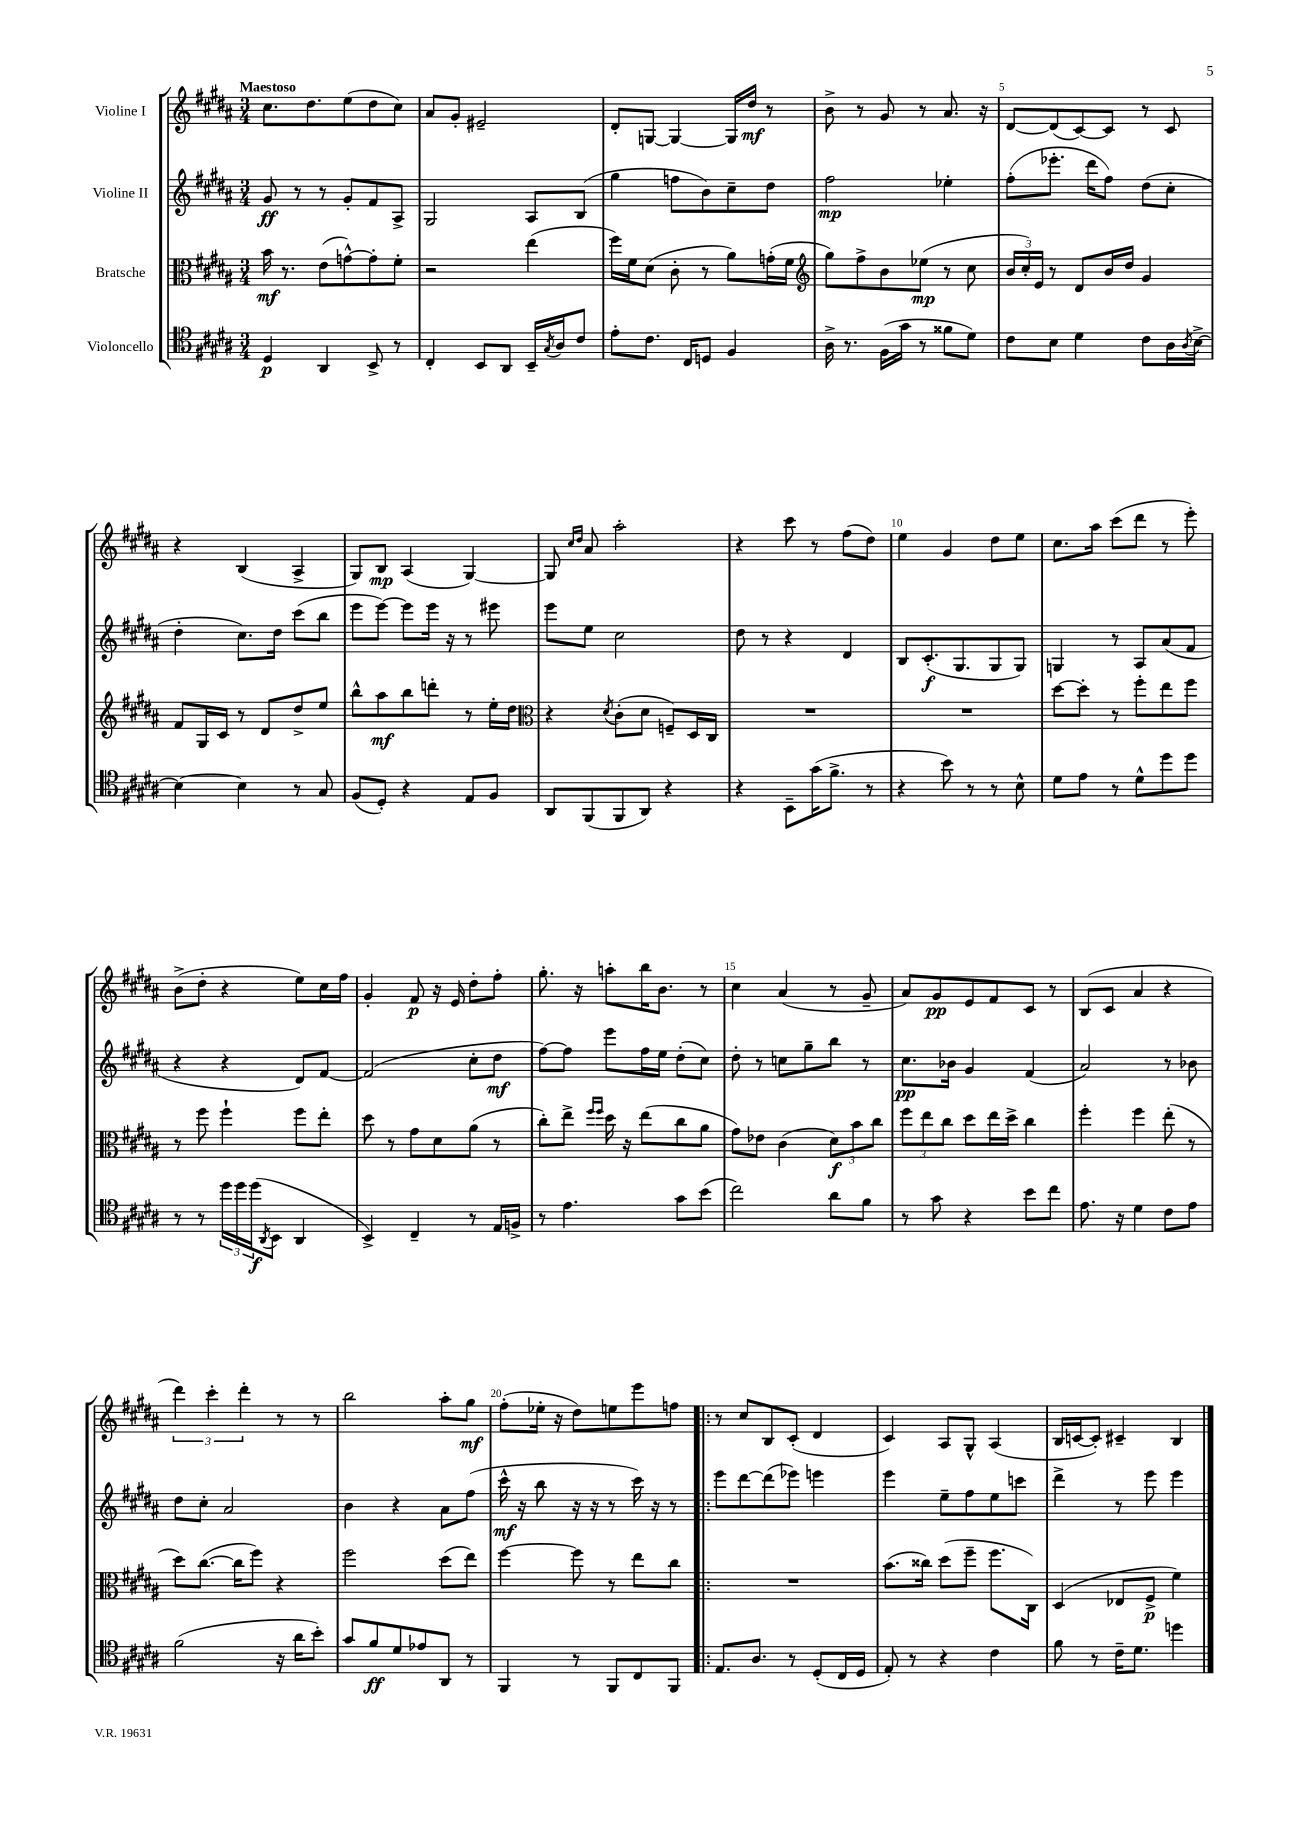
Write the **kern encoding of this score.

**kern	**dynam	**kern	**dynam	**kern	**dynam	**kern	**dynam
*part4	*part4	*part3	*part3	*part2	*part2	*part1	*part1
*staff4	*staff4	*staff3	*staff3	*staff2	*staff2	*staff1	*staff1
*I"Violoncello	*	*I"Bratsche	*	*I"Violine II	*	*I"Violine I	*
*clefC4	*	*clefC3	*	*clefG2	*	*clefG2	*
*k[f#c#g#d#a#]	*	*k[f#c#g#d#a#]	*	*k[f#c#g#d#a#]	*	*k[f#c#g#d#a#]	*
*M3/4	*	*M3/4	*	*M3/4	*	*M3/4	*
=1	=1	=1	=1	=1	=1	=1	=1
!	!	!	!	!	!	!LO:TX:a:B:t=Maestoso	!
4D#/	p	16b\	mf	8g#/	ff	8.cc#\L	.
.	.	8.r	.	.	.	.	.
.	.	.	.	8r	.	.	.
.	.	.	.	.	.	8.dd#\	.
4AA#/	.	(8e\L	.	8r	.	.	.
.	.	[8gn^^\)	.	8g#'/L	.	(8ee\	.
8BB^/	.	8g'\]	.	8f#/	.	8dd#\	.
8r	.	8f#'\J	.	8A#^/J	.	8cc#\J)	.
=2	=2	=2	=2	=2	=2	=2	=2
4C#'/	.	2r	.	2G#/	.	8a#/L	.
.	.	.	.	.	.	8g#'/J	.
8BB/L	.	.	.	.	.	2e#X~/	.
8AA#/J	.	.	.	.	.	.	.
16BB~/LL	.	(4ee\	.	8A#/L	.	.	.
8qG#/	.	.	.	.	.	.	.
16A#/J	.	.	.	.	.	.	.
8c#/J	.	.	.	(8B/J	.	.	.
=3	=3	=3	=3	=3	=3	=3	=3
8e'\L	.	16ff#\LL)	.	4gg#\	.	8d#'/L	.
.	.	16f#\J	.	.	.	.	.
8.c#\J	.	(8d#\J	.	.	.	[8Gn/J	.
.	.	8c#'\	.	8ffn\L	.	4G/_	.
16C#/KL	.	.	.	.	.	.	.
8Dn/J	.	8r	.	8b\)	.	.	.
4F#/	.	8a#\L)	.	8cc#~\	.	16G/LL]	.
.	.	.	.	.	.	16dd#/JJ	mf
.	.	(16gn'\L	.	8dd#\J	.	8r	.
.	.	16f#\JJ	.	.	.	.	.
=4	=4	=4	=4	=4	=4	=4	=4
*	*	*clefG2	*	*	*	*	*
16A#^\	.	8gg#\L)	.	2ff#\	mp	8b^\	.
8.r	.	.	.	.	.	.	.
.	.	8ff#^\	.	.	.	8r	.
(16F#\LL	.	8b\	.	.	.	8g#/	.
16g#\JJ	.	.	.	.	.	.	.
8r	.	(8ee-X\J	mp	.	.	8r	.
8f##X\L	.	8r	.	4ee-X'\	.	8.a#/	.
8d#\J)	.	8cc#\	.	.	.	.	.
.	.	.	.	.	.	16r	.
=5	=5	=5	=5	=5	=5	=5	=5
8c#\L	.	24b/LL	.	(8ff#'\L	.	[8d#/L	.
.	.	24cc#'/)	.	.	.	.	.
.	.	24e/JJ	.	.	.	.	.
8B\J	.	8r	.	8.eee-X'\J	.	(8d#/]	.
4d#\	.	8d#/L	.	.	.	[8c#/)	.
.	.	.	.	16ddd#\KL	.	.	.
.	.	16b/L	.	8ff#\J)	.	8c#/J]	.
.	.	16dd#/JJ	.	.	.	.	.
8c#\L	.	4g#/	.	(8dd#\L	.	8r	.
16A#\L	.	.	.	8cc#'\J	.	8c#/	.
8qA#/	.	.	.	.	.	.	.
[16B^\JJ	.	.	.	.	.	.	.
!!LO:LB:g=z
=6	=6	=6	=6	=6	=6	=6	=6
4B\_	.	8f#/L	.	4dd#'\	.	4r	.
.	.	16G#/L	.	.	.	.	.
.	.	16c#/JJ	.	.	.	.	.
4B\]	.	8r	.	8.cc#\L)	.	(4B/	.
.	.	8d#/L	.	.	.	.	.
.	.	.	.	16dd#\Jk	.	.	.
8r	.	8dd#^/	.	(8ccc#\L	.	4A#^/	.
8G#/	.	8ee/J	.	8bb\J	.	.	.
=7	=7	=7	=7	=7	=7	=7	=7
(8F#/L	.	8bb^^\L	.	8eee\L	.	8G#/L)	.
8D#'/J)	.	8aa#\	mf	[8eee\J)	.	8B/J	mp
4r	.	8bb\	.	8eee\L]	.	(4A#/	.
.	.	8dddn'\J	.	16eee\Jk	.	.	.
.	.	.	.	16r	.	.	.
8E/L	.	8r	.	8r	.	[4G#/)	.
8F#/J	.	16ee'\LL	.	8eee#X\	.	.	.
.	.	16dd#\JJ	.	.	.	.	.
=8	=8	=8	=8	=8	=8	=8	=8
*	*	*clefC3	*	*	*	*	*
8AA#/L	.	4r	.	8eee\L	.	8G#/]	.
.	.	.	.	.	.	16qqcc#/LL	.
.	.	.	.	.	.	16qqdd#/JJ	.
(8FF#/	.	.	.	8ee\J	.	8a#/	.
.	.	8qd#/	.	.	.	.	.
8FF#/	.	(8c#'\L	.	2cc#\	.	2aa#'\	.
8AA#/J)	.	8d#\J	.	.	.	.	.
4r	.	8Fn~/L)	.	.	.	.	.
.	.	16D#/L	.	.	.	.	.
.	.	16C#/JJ	.	.	.	.	.
=9	=9	=9	=9	=9	=9	=9	=9
4r	.	2.r	.	8dd#\	.	4r	.
.	.	.	.	8r	.	.	.
8BB~\L	.	.	.	4r	.	8ccc#\	.
(16g#\K	.	.	.	.	.	8r	.
8.f#^\J	.	.	.	.	.	.	.
.	.	.	.	4d#/	.	(8ff#\L	.
8r	.	.	.	.	.	8dd#\J)	.
=10	=10	=10	=10	=10	=10	=10	=10
4r	.	2.r	.	8B/L	.	4ee\	.
.	.	.	.	(8.c#'/	f	.	.
8b\)	.	.	.	.	.	4g#/	.
.	.	.	.	8.G#/	.	.	.
8r	.	.	.	.	.	.	.
8r	.	.	.	8G#/	.	8dd#\L	.
8B^^\	.	.	.	8G#/J)	.	8ee\J	.
=11	=11	=11	=11	=11	=11	=11	=11
8d#\L	.	[8dd#\L	.	4Gn/	.	8.cc#\L	.
8e\J	.	8dd#'\J]	.	.	.	.	.
.	.	.	.	.	.	16aa#\Jk	.
8r	.	8r	.	8r	.	(8ccc#\L	.
8d#^^\L	.	8ff#'\L	.	8A#/L	.	8ddd#\J	.
8dd#\	.	8ee\	.	(8a#/	.	8r	.
8dd#\J	.	8ff#\J	.	8f#/J	.	8eee'\)	.
!!LO:LB:g=z
=12	=12	=12	=12	=12	=12	=12	=12
8r	.	8r	.	4r	.	(8b^\L	.
8r	.	8ff#\	.	.	.	8dd#'\J	.
24dd#\LL	.	4ff#`\	.	4r	.	4r	.
24dd#\	.	.	.	.	.	.	.
(24dd#\J	f	.	.	.	.	.	.
8qAA#/	.	.	.	.	.	.	.
8BB\J	.	.	.	.	.	.	.
4AA#/	.	8ff#\L	.	8d#/L)	.	8ee\L)	.
.	.	8ee'\J	.	[8f#/J	.	16cc#\L	.
.	.	.	.	.	.	16ff#\JJ	.
=13	=13	=13	=13	=13	=13	=13	=13
4BB^/)	.	8dd#\	.	(2f#/]	.	4g#'/	.
.	.	8r	.	.	.	.	.
4C#~/	.	8g#\L	.	.	.	8f#/	p
.	.	8d#\	.	.	.	16r	.
.	.	.	.	.	.	16e/	.
8r	.	(8a#\J	.	8cc#'\L	.	8dd#'\L	.
16E/LL	.	8r	.	8dd#\J	mf	8ff#'\J	.
16Fn^/JJ	.	.	.	.	.	.	.
=14	=14	=14	=14	=14	=14	=14	=14
8r	.	8cc#'\L)	.	[8ff#\L)	.	8.gg#'\	.
4.e\	.	8ee^\J	.	8ff#\J]	.	.	.
.	.	.	.	.	.	16r	.
.	.	16qqff#/LL	.	.	.	.	.
.	.	16qqff#/JJ	.	.	.	.	.
.	.	16dd#\	.	8eee\L	.	8aan'\L	.
.	.	16r	.	.	.	.	.
.	.	(8ee\L	.	16ff#\L	.	16bb\K	.
.	.	.	.	16ee\JJ	.	8.b\J	.
8g#\L	.	8cc#\	.	(8dd#'\L	.	.	.
(8b\J	.	8a#\J	.	8cc#\J)	.	8r	.
=15	=15	=15	=15	=15	=15	=15	=15
2cc#\)	.	8g#\L)	.	8dd#'\	.	4cc#\	.
.	.	8e-X\J	.	8r	.	.	.
.	.	(4c#\	.	8ccn\L	.	(4a#/	.
.	.	.	.	8gg#~\	.	.	.
8a#\L	.	12d#\L)	f	8bb\J	.	8r	.
.	.	12b\	.	.	.	.	.
8f#\J	.	.	.	8r	.	8g#~/	.
.	.	12cc#\J	.	.	.	.	.
=16	=16	=16	=16	=16	=16	=16	=16
8r	.	12ff#\L	.	8.cc#\L	pp	8a#/L)	.
.	.	12ee\	.	.	.	.	.
8g#\	.	.	.	.	.	8g#/	pp
.	.	12cc#\J	.	.	.	.	.
.	.	.	.	16b-X\Jk	.	.	.
4r	.	8dd#\L	.	4g#/	.	8e/	.
.	.	16ee\L	.	.	.	8f#/	.
.	.	16dd#^\JJ	.	.	.	.	.
8b\L	.	4cc#\	.	(4f#/	.	8c#/J	.
8cc#\J	.	.	.	.	.	8r	.
=17	=17	=17	=17	=17	=17	=17	=17
8.e\	.	4ff#'\	.	2a#/)	.	(8B/L	.
.	.	.	.	.	.	8c#/J	.
16r	.	.	.	.	.	.	.
4d#\	.	4ff#\	.	.	.	4a#/	.
8c#\L	.	(8ee'\	.	8r	.	4r	.
8e\J	.	8r	.	8b-X\	.	.	.
!!LO:LB:g=z
=18	=18	=18	=18	=18	=18	=18	=18
(2f#\	.	8dd#\L)	.	8dd#\L	.	6ddd#\)	.
.	.	([8.cc#\J	.	8cc#'\J	.	.	.
.	.	.	.	.	.	6ccc#'\	.
.	.	.	.	2a#/	.	.	.
.	.	16cc#\KL]	.	.	.	.	.
.	.	.	.	.	.	6ddd#'\	.
.	.	8ff#\J)	.	.	.	.	.
16r	.	4r	.	.	.	8r	.
16a#\KL	.	.	.	.	.	.	.
8b'\J)	.	.	.	.	.	8r	.
=19	=19	=19	=19	=19	=19	=19	=19
8g#/L	.	2ff#\	.	4b\	.	2bb\	.
8f#/	ff	.	.	.	.	.	.
8d#/	.	.	.	4r	.	.	.
8e-X/	.	.	.	.	.	.	.
8AA#/J	.	(8dd#\L	.	8a#\L	.	8aa#'\L	.
8r	.	8ee\J)	.	(8ff#\J	.	8gg#\J	mf
=20	=20	=20	=20	=20	=20	=20	=20
4FF#/	.	[4ff#\	.	16ccc#^^\	mf	(8ff#'\L	.
.	.	.	.	16r	.	.	.
.	.	.	.	8bb\	.	16ee-X'\Jk	.
.	.	.	.	.	.	16r	.
8r	.	8ff#\]	.	16r	.	8dd#\L)	.
.	.	.	.	16r	.	.	.
8FF#/L	.	8r	.	8r	.	8een\	.
8C#/	.	8ee\L	.	16ccc#\)	.	8eee\	.
.	.	.	.	16r	.	.	.
8FF#/J	.	8cc#\J	.	8r	.	8ffn\J	.
=21!|:	=21!|:	=21!|:	=21!|:	=21!|:	=21!|:	=21!|:	=21!|:
8.E/L	.	2.r	.	8eee\L	.	8r	.
.	.	.	.	[8ddd#\	.	8cc#/L	.
8.A#/J	.	.	.	.	.	.	.
.	.	.	.	(8ddd#\]	.	8B/	.
8r	.	.	.	8eee-X\J)	.	(8c#'/J	.
(8D#'/L	.	.	.	4eeen\	.	4d#/	.
16C#/L	.	.	.	.	.	.	.
16D#/JJ	.	.	.	.	.	.	.
=22	=22	=22	=22	=22	=22	=22	=22
8E'/)	.	(8.b\L	.	4eee\	.	4c#/)	.
8r	.	.	.	.	.	.	.
.	.	16cc##X\Jk)	.	.	.	.	.
4r	.	(8dd#\L	.	8ee~\L	.	8A#/L	.
.	.	8ff#~\J	.	8ff#\	.	8G#^^/J	.
4c#\	.	8.ff#\L	.	8ee\	.	(4A#/	.
.	.	.	.	8cccn\J	.	.	.
.	.	16C#\Jk)	.	.	.	.	.
=23	=23	=23	=23	=23	=23	=23	=23
8f#\	.	(4D#/	.	4ddd#^\	.	16B/LL	.
.	.	.	.	.	.	[16cn/J	.
8r	.	.	.	.	.	8c'/J])	.
16c#~\KL	.	8E-X/L	.	8r	.	4c#X~/	.
8.d#\J	.	.	.	.	.	.	.
.	.	8F#^/J	p	8eee\	.	.	.
4ddn\	.	4f#\)	.	4eee\	.	4B/	.
==	==	==	==	==	==	==	==
*-	*-	*-	*-	*-	*-	*-	*-
